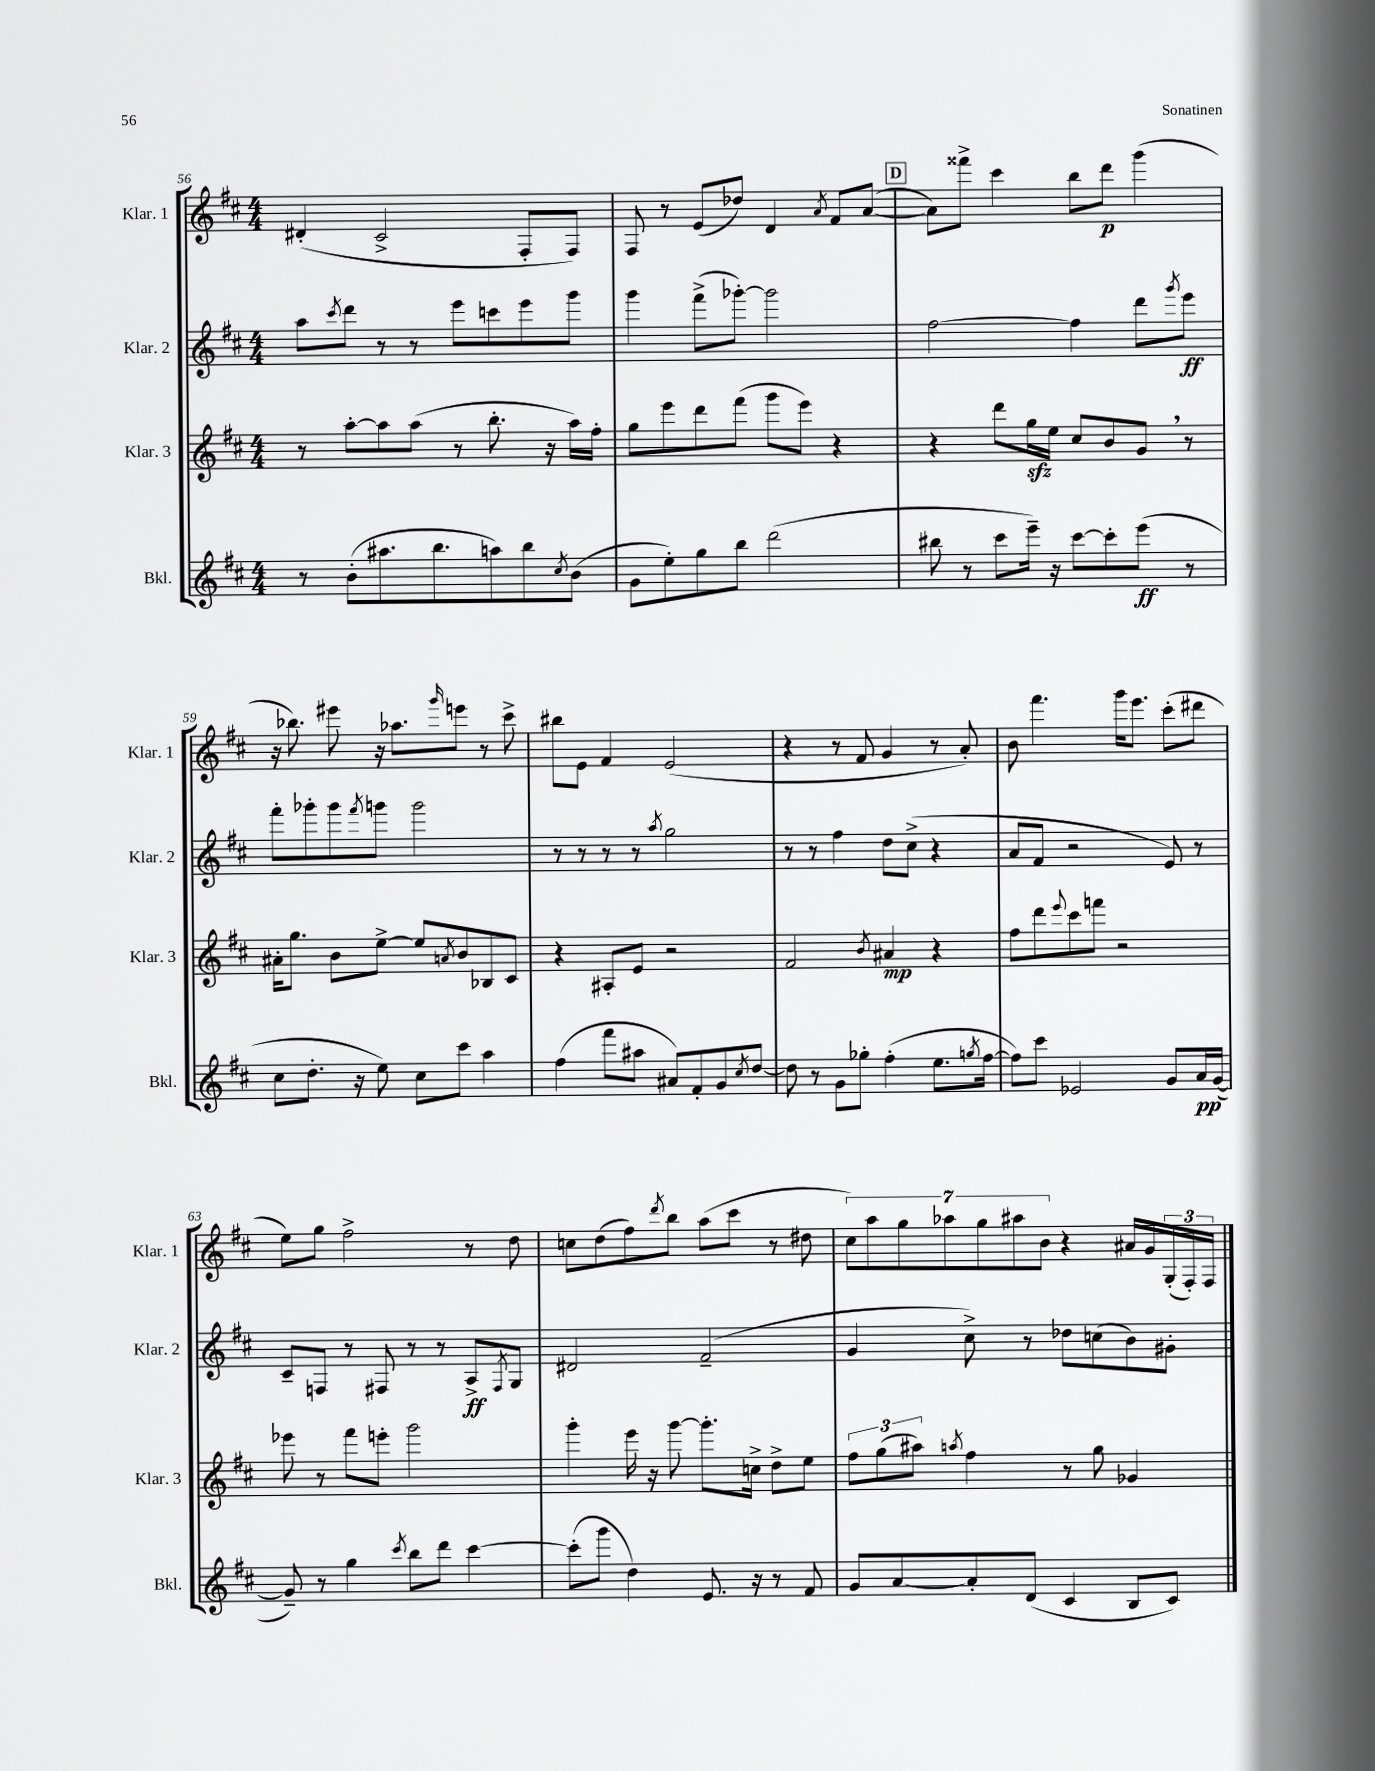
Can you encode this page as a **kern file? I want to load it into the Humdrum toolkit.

**kern	**kern	**kern	**kern
*staff4	*staff3	*staff2	*staff1
*clefG2	*clefG2	*clefG2	*clefG2
*k[f#c#]	*k[f#c#]	*k[f#c#]	*k[f#c#]
*M4/4	*M4/4	*M4/4	*M4/4
8r	8r	8aa	(4d#'
.	.	8qccc#	.
(8b'	[8aa'	8ddd	.
8.aa#	8aa]	8r	2c#^
.	(8aa	8r	.
8.bb	.	.	.
.	8r	8eee	.
8aa)	8.bb'	8ccc	.
8bb	.	8eee	8F#'
.	16r	.	.
8qcc#	.	.	.
(8b	16aa)	8ggg	8F#)
.	16ff#'	.	.
=	=	=	=
8g	8gg	4ggg	8F#
8ee')	8eee	.	8r
8gg	8ddd	(8fff#^	(8e
8bb	(8fff#	[8ggg-')	8dd-)
(2ddd	8ggg	2ggg-]	4d
.	8eee)	.	.
.	.	.	8qa
.	4r	.	8f#
.	.	.	([8a
=	=	=	=
8bb#	4r	[2ff#	8a])
8r	.	.	8fff##^
8ccc#	8ddd	.	4ccc#
16eee~)	16gg	.	.
16r	16ee	.	.
[8ccc#	8cc#	4ff#]	8bb
8ccc#']	8b	.	8ddd
(8eee	8g	8ddd	(4ggg
.	.	8qggg	.
8r	8r	8eee	.
=	=	=	=
8cc#	16a#'	8fff#'	16r
.	8.gg	.	8.bb-)
8.dd'	.	8ggg-'	.
.	8b	8ggg-	8eee#
16r	.	.	.
.	.	8qfff#	.
8ee)	[8ee^	8ggg	16r
.	.	.	8.aa-
8cc#	8ee]	2ggg	.
.	8qa	.	16qqggg
8ccc#	8b	.	8eee
4aa	8B-	.	8r
.	8c#	.	8ccc#^
=	=	=	=
(4ff#	4r	8r	8bb#
.	.	8r	8e
8fff#	8A#'	8r	4f#
8aa#	8e	8r	.
.	.	8qaa	.
8a#)	2r	2gg	(2e
8f#'	.	.	.
8g	.	.	.
8qcc#	.	.	.
[8dd	.	.	.
=	=	=	=
8dd]	2f#	8r	4r
8r	.	8r	.
8g	.	4ff#	8r
8gg-'	.	.	8f#
.	8qb	.	.
(4ff#'	4a#	8dd	4g
.	.	(8cc#^	.
8.ee	4r	4r	8r
.	.	.	8a')
8qgg	.	.	.
[16ff#	.	.	.
=	=	=	=
8ff#])	8ff#	8a	8b
8ccc#	8ddd	8f#	4.fff#
.	8qqeee	.	.
2e-	8ccc#	2r	.
.	8fff	.	.
.	2r	.	16ggg
.	.	.	8.eee
8g	.	8e)	(8ccc#'
16a	.	8r	8ddd#
([16g	.	.	.
=	=	=	=
8g~])	8eee-	8c#~	8ee)
8r	8r	8F	8gg
4gg	8fff#	8r	2ff#^
.	8eee'	8F#	.
8qccc#	.	.	.
8bb	2ggg	8r	.
8ddd	.	8r	.
[4ccc#	.	8A^	8r
.	.	8qF#	.
.	.	8G	8dd
=	=	=	=
(8ccc#']	4ggg'	2d#	8cc
8ggg	.	.	(8dd
4dd)	16eee	.	8ff#)
.	16r	.	.
.	.	.	8qddd
.	[8ggg	.	8bb
8.e	8.ggg']	(2f#~	(8aa
.	.	.	8ccc#
16r	16cc^	.	.
8r	8dd^	.	8r
8f#	8ee	.	8dd#
=	=	=	=
8g	12ff#	4g	14cc#)
.	.	.	14aa
.	(12gg	.	.
[8a	.	.	.
.	.	.	14gg
.	12aa#)	.	.
.	.	.	14aa-
.	8qaa	.	.
8a']	4ff#	8cc#^)	.
.	.	.	14gg
.	.	.	14aa#
(8d	.	8r	.
.	.	.	14b
4c#	8r	8dd-	4r
.	8gg	(8cc	.
8B	4g-	8b)	16a#
.	.	.	16g
8c#)	.	8g#'	(24G'
.	.	.	24F#')
.	.	.	24F#
==	==	==	==
*-	*-	*-	*-
